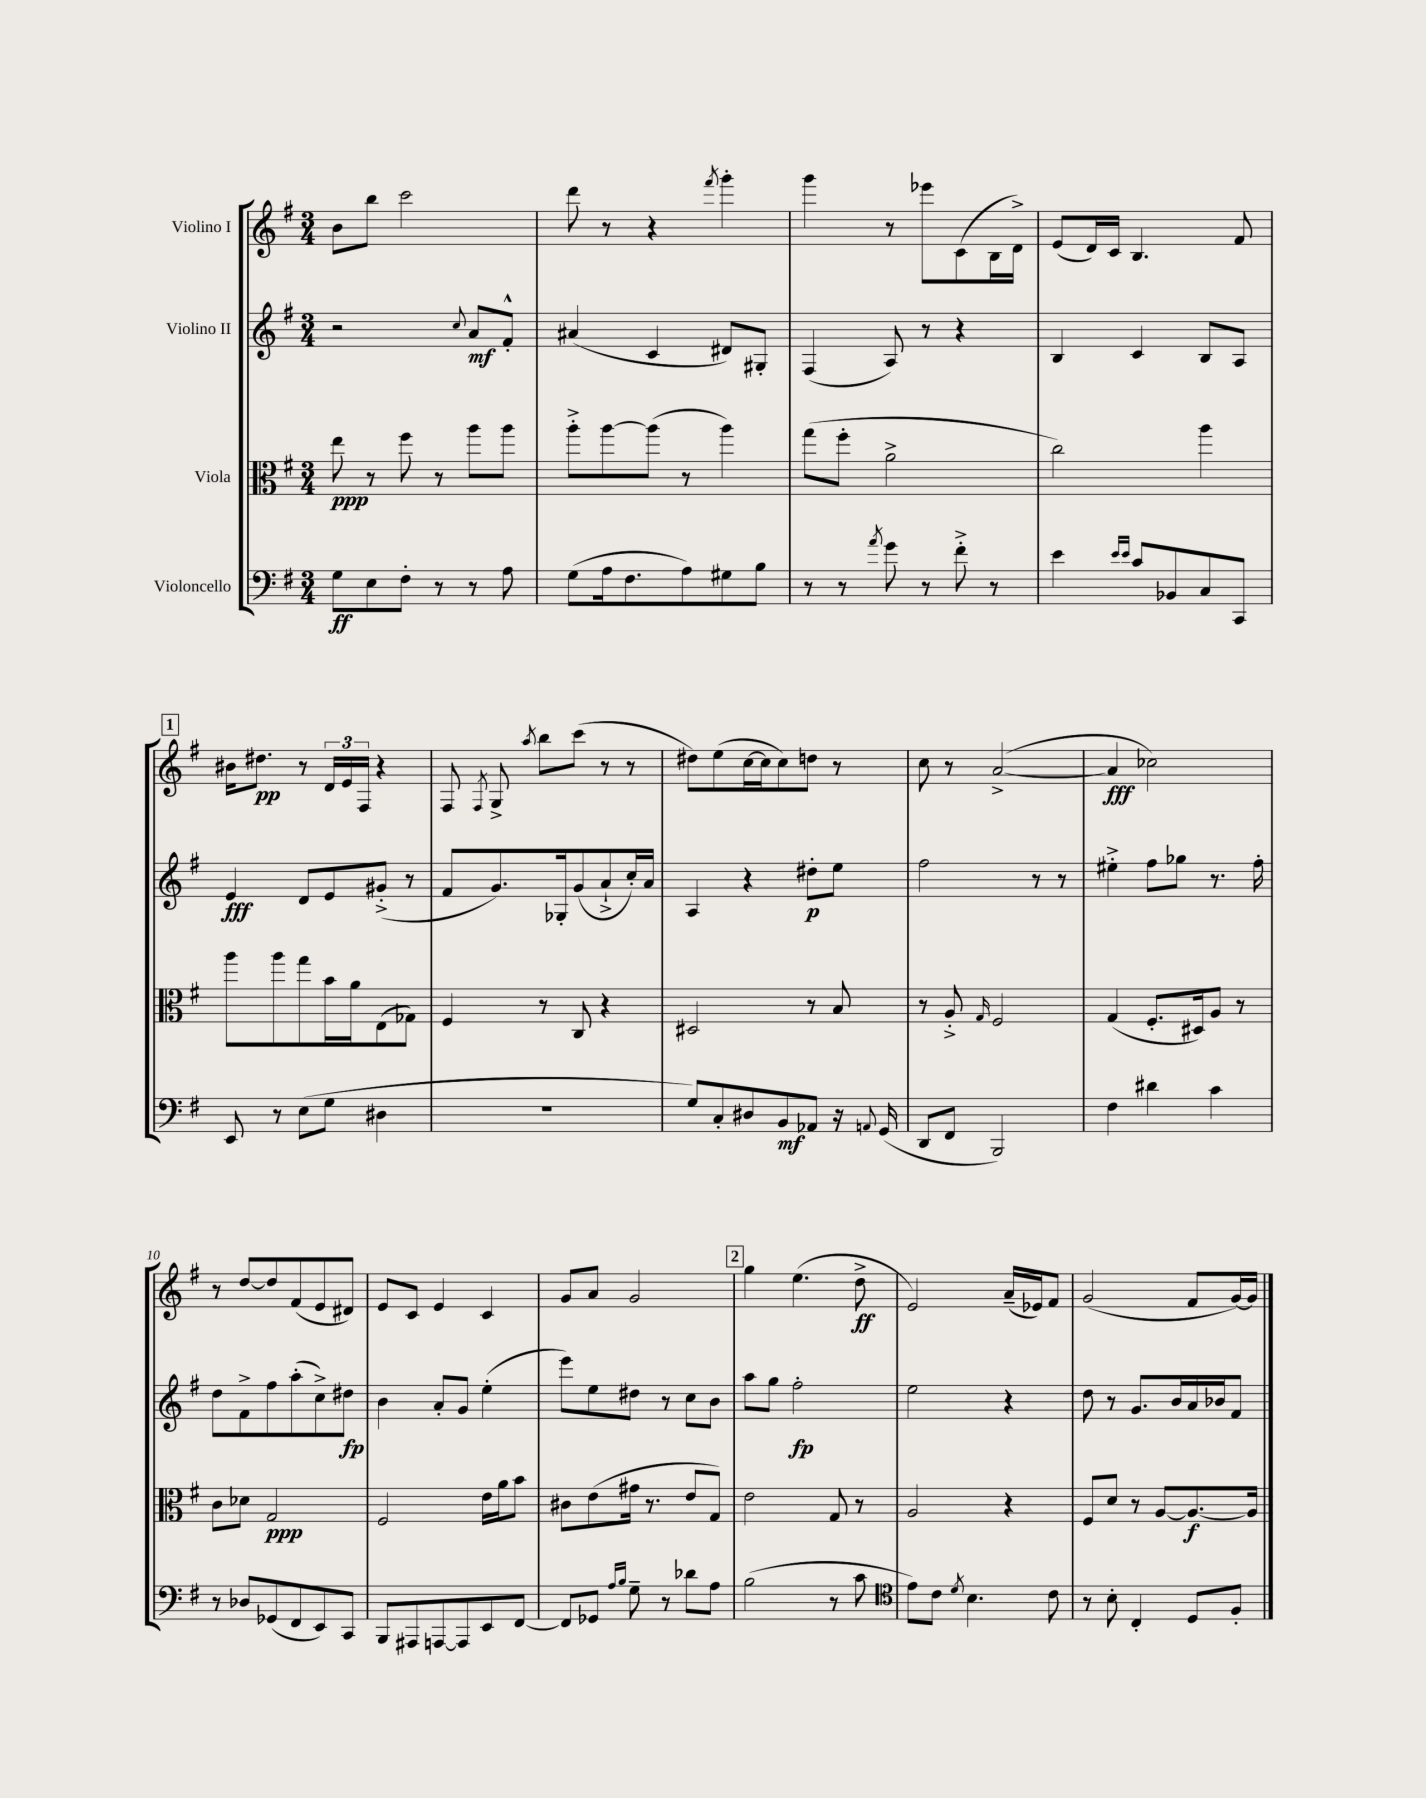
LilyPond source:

<<
\new StaffGroup <<
\new Staff = "s0" \with { instrumentName = "Violino I" } {
    \clef treble \key g \major \numericTimeSignature \time 3/4
    \autoBeamOff b'8[ b''8] c'''2 |
    d'''8 r8 r4 \acciaccatura { fis'''8 } g'''4-. |
    g'''4 r8 ees'''8[ c'8( b16 d'16]->) |
    e'8[( d'16) c'16] b4. fis'8 |
    \mark \markup { \box "1" } bis'16[ dis''8.]\pp r8 \tuplet 3/2 { d'16[ e'16 fis16] } r4 |
    fis8 \acciaccatura { fis8 } g8-> \acciaccatura { a''8 } b''8[ c'''8]( r8 r8 |
    dis''8[) e''8( c''16~ c''16 c''8) d''8] r8 |
    c''8 r8 a'2~->( |
    a'4\fff ces''2) |
    r8 d''8[~ d''8 fis'8( e'8 dis'8]) |
    e'8[ c'8] e'4 c'4 |
    g'8[ a'8] g'2 |
    \mark \markup { \box "2" } g''4 e''4.( d''8->\ff |
    e'2) a'16[--( ees'16) fis'8] |
    g'2( fis'8[ g'16~) g'16] \bar "|." |
}
\new Staff = "s1" \with { instrumentName = "Violino II" } {
    \clef treble \key g \major \numericTimeSignature \time 3/4
    \autoBeamOff r2 \appoggiatura { c''8 } a'8[\mf fis'8]-.-^ |
    ais'4( c'4 dis'8[) gis8]-. |
    fis4( a8) r8 r4 |
    b4 c'4 b8[ a8] |
    \mark \markup { \box "1" } e'4\fff d'8[ e'8 gis'8]-.->( r8 |
    fis'8[ g'8.) ges16-. g'8( a'8-!-> c''16-.) a'16] |
    a4 r4 dis''8[-.\p e''8] |
    fis''2 r8 r8 |
    eis''4-.-> fis''8[ ges''8] r8. fis''16-. |
    d''8[ fis'8-> fis''8 a''8-.( c''8->) dis''8]\fp |
    b'4 a'8[-. g'8] e''4-.( |
    e'''8[) e''8 dis''8] r8 c''8[ b'8] |
    \mark \markup { \box "2" } a''8[ g''8] fis''2-.\fp |
    e''2 r4 |
    d''8 r8 g'8.[ b'16 a'16 bes'16 fis'8] \bar "|." |
}
\new Staff = "s2" \with { instrumentName = "Viola" } {
    \clef alto \key g \major \numericTimeSignature \time 3/4
    \autoBeamOff e''8\ppp r8 fis''8 r8 a''8[ a''8] |
    a''8[-.-> a''8~ a''8]( r8 a''4) |
    g''8[( fis''8]-. a'2-> |
    c''2) a''4 |
    \mark \markup { \box "1" } a''8[ a''8 g''8 b'16 a'16 e8( ges8]) |
    fis4 r8 c8 r4 |
    dis2 r8 b8 |
    r8 a8-.-> \grace { g16 } fis2 |
    g4( fis8.[-. dis16) a8] r8 |
    c'8[ des'8] g2\ppp |
    fis2 e'16[ a'16 b'8] |
    cis'8[ e'8( gis'16] r8. e'8[ g8]) |
    \mark \markup { \box "2" } e'2 g8 r8 |
    a2 r4 |
    fis8[ d'8] r8 a8[~ a8.~\f a16] \bar "|." |
}
\new Staff = "s3" \with { instrumentName = "Violoncello" } {
    \clef bass \key g \major \numericTimeSignature \time 3/4
    \autoBeamOff g8[\ff e8 fis8]-. r8 r8 a8 |
    g8[( a16 fis8. a8) gis8 b8] |
    r8 r8 \acciaccatura { a'8 } g'8 r8 fis'8-.-> r8 |
    e'4 \grace { e'16[ e'16] } c'8[ bes,8 c8 c,8] |
    \mark \markup { \box "1" } e,8 r8 e8[( g8] dis4 |
    R2. |
    g8[) c8-. dis8 b,8\mf aes,8] r16 \appoggiatura { a,8 } g,16( |
    d,8[ fis,8] b,,2) |
    fis4 dis'4 c'4 |
    r8 des8[ ges,8( fis,8 e,8) c,8] |
    b,,8[ ais,,8 a,,8~ a,,8 e,8 fis,8]~ |
    fis,8[ ges,8] \grace { a16[ b16] } g8-- r8 des'8[ a8] |
    \mark \markup { \box "2" } b2( r8 c'8 |
    \clef tenor e'8[) c'8] \acciaccatura { d'8 } b4. c'8 |
    r8 b8-. c4-. d8[ fis8]-. \bar "|." |
}
>>
>>
